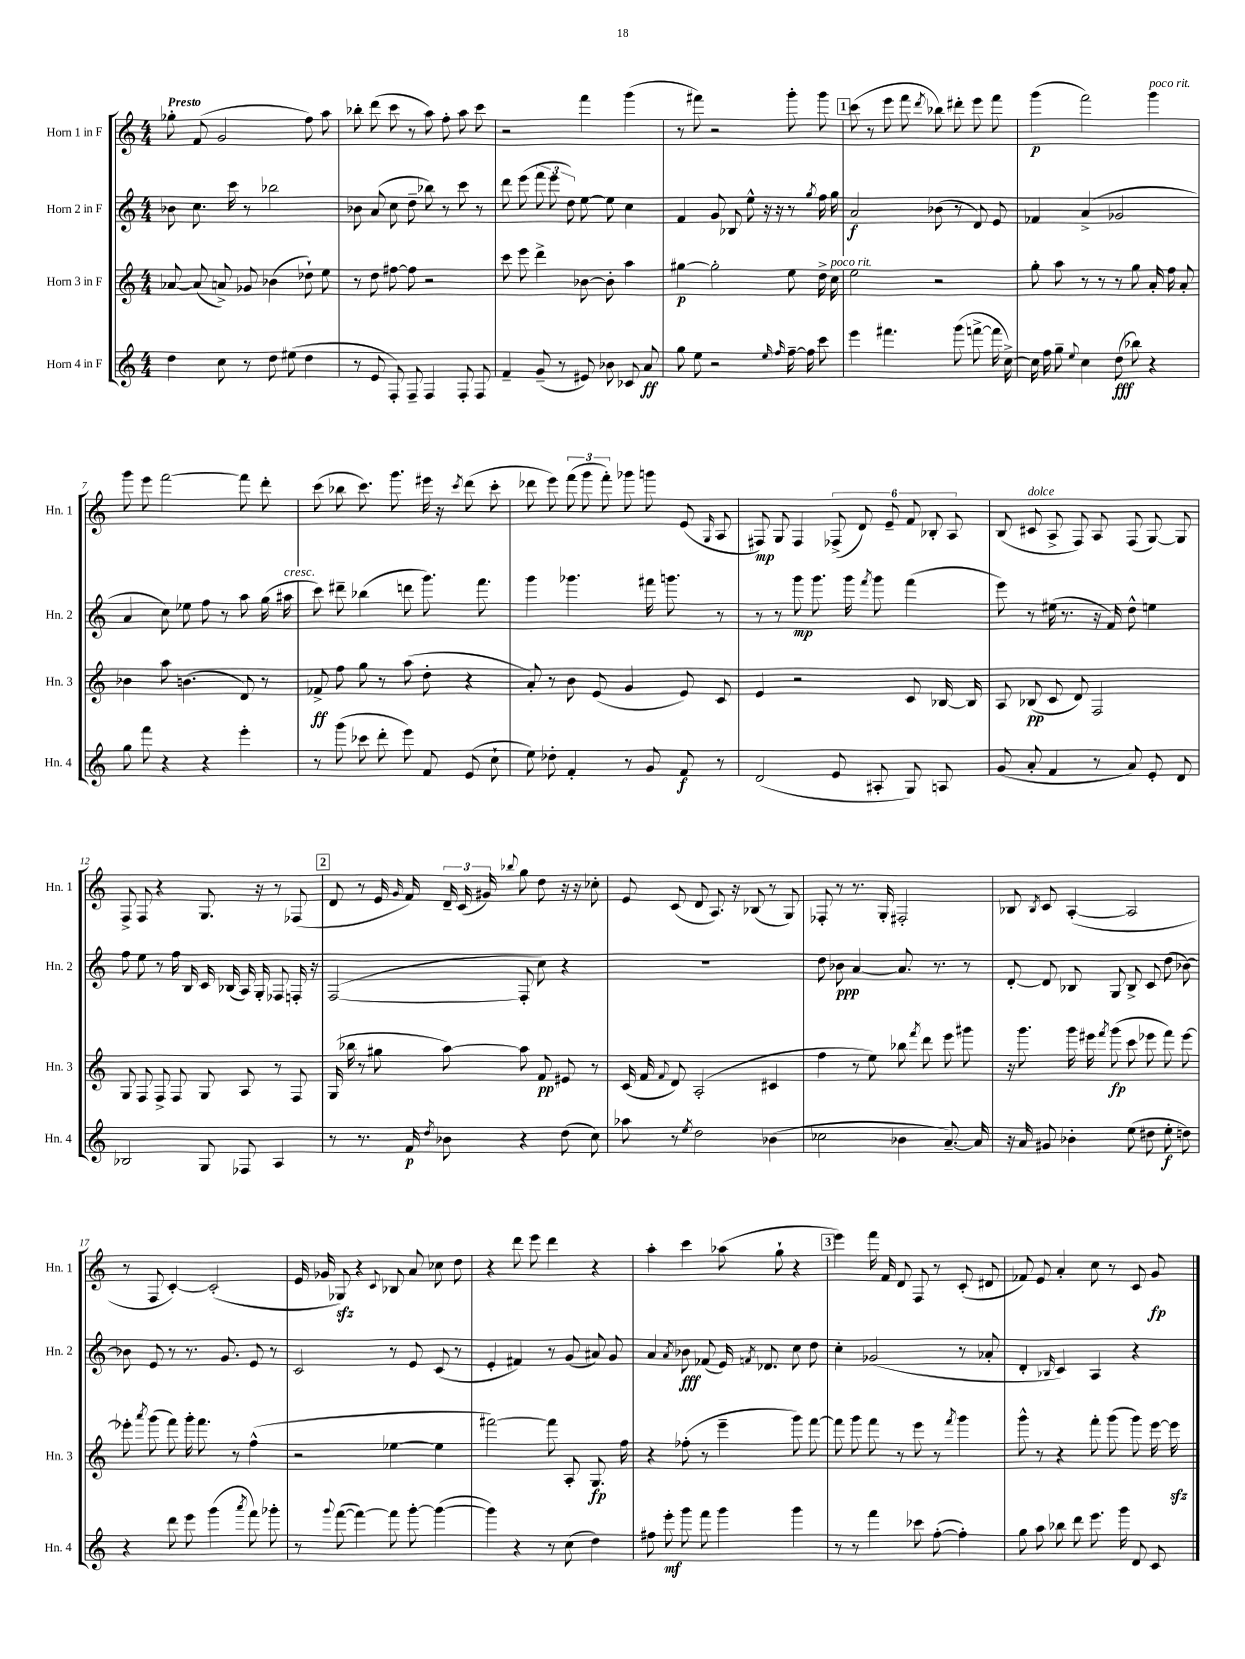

**kern	**dynam	**kern	**dynam	**kern	**dynam	**kern	**dynam
*part4	*part4	*part3	*part3	*part2	*part2	*part1	*part1
*staff4	*staff4	*staff3	*staff3	*staff2	*staff2	*staff1	*staff1
*I"Horn 4 in F	*	*I"Horn 3 in F	*	*I"Horn 2 in F	*	*I"Horn 1 in F	*
*I'Hn. 4	*	*I'Hn. 3	*	*I'Hn. 2	*	*I'Hn. 1	*
*clefG2	*	*clefG2	*	*clefG2	*	*clefG2	*
*k[]	*	*k[]	*	*k[]	*	*k[]	*
*M4/4	*	*M4/4	*	*M4/4	*	*M4/4	*
=1	=1	=1	=1	=1	=1	=1	=1
!	!	!	!	!	!	!LO:TX:a:B:t=Presto	!
4dd\	.	[8a-X/	.	8b-X\	.	8gg-X'\	.
.	.	(8a-/]	.	8.cc\	.	(8f/	.
8cc\	.	8an^/)	.	.	.	2g/	.
.	.	.	.	16ccc\	.	.	.
8r	.	8g-X/	.	8r	.	.	.
8dd\	.	(4b-X\	.	2bb-X\	.	.	.
(8ee#X\	.	.	.	.	.	.	.
4dd\	.	8dd-X`\)	.	.	.	8ff\)	.
.	.	8ee\	.	.	.	8aa\	.
=2	=2	=2	=2	=2	=2	=2	=2
8r	.	8r	.	8b-X\	.	8bb-X'\	.
8e/	.	8dd\	.	(8a/	.	(8ddd\	.
8F'/)	.	[8ff#X\	.	8cc\	.	8ccc\	.
8F~/	.	8ff#\]	.	8dd~\	.	8r	.
4F/	.	2r	.	8bb-X\)	.	8aa\)	.
.	.	.	.	8r	.	8ff'\	.
8F'/	.	.	.	8ccc\	.	8aa\	.
8F/	.	.	.	8r	.	8ccc\	.
=3	=3	=3	=3	=3	=3	=3	=3
4f~/	.	8ccc\	.	8ddd\	.	2r	.
.	.	8eee\	.	(8eee\	.	.	.
(8g~/	.	4ddd^\	.	12fff\	.	.	.
.	.	.	.	12eee\	.	.	.
8r	.	.	.	.	.	.	.
.	.	.	.	12dd\)	.	.	.
8e#X/)	.	[8b-X\	.	[8ee\	.	4fff\	.
8b-X\	.	8b-'\]	.	8ee\]	.	.	.
8c-X/	.	4aa\	.	4cc\	.	(4ggg\	.
8a/	ff	.	.	.	.	.	.
=4	=4	=4	=4	=4	=4	=4	=4
8gg\	.	[4gg#X\	p	4f/	.	8r	.
8ee\	.	.	.	.	.	8fff#X\)	.
2r	.	2gg#'\]	.	8g/	.	2r	.
.	.	.	.	8B-X/	.	.	.
.	.	.	.	8ee^^\	.	.	.
.	.	.	.	16r	.	.	.
.	.	.	.	16r	.	.	.
16qqee/	.	.	.	.	.	.	.
16qqff/	.	.	.	.	.	.	.
[16ff~\	.	8ee\	.	8r	.	8ggg'\	.
16ff\]	.	.	.	.	.	.	.
.	.	.	.	8qgg/	.	.	.
8ccc\	.	16dd^\	.	16ff\	.	8ggg\	.
!	!	!LO:TX:a:i:t=poco rit.	!	!	!	!	!
.	.	16cc\	.	16gg\	.	.	.
!!LO:REH:place=s1:t=1
=5	=5	=5	=5	=5	=5	=5	=5
4eee\	.	2ee\	.	2a/	f	(8ccc\	.
.	.	.	.	.	.	8r	.
4.fff#X\	.	.	.	.	.	8eee\	.
.	.	.	.	.	.	8fff\	.
.	.	.	.	.	.	8qddd/	.
.	.	2r	.	(8b-X\	.	8bb-X\)	.
(8ggg\	.	.	.	8r	.	8ddd#X'\	.
[8fffn^\	.	.	.	8d/)	.	8eee\	.
16fff\]	.	.	.	8e/	.	8fff\	.
[16cc^\)	.	.	.	.	.	.	.
=6	=6	=6	=6	=6	=6	=6	=6
16cc\]	.	8gg'\	.	4f-X/	.	(4ggg\	p
16ff\	.	.	.	.	.	.	.
8gg~\	.	8aa\	.	.	.	.	.
8qqee/	.	.	.	.	.	.	.
4cc\	.	8r	.	(4a^/	.	2fff\)	.
.	.	8r	.	.	.	.	.
(8dd\	fff	8r	.	2g-X/	.	.	.
8bb-X\)	.	8gg\	.	.	.	.	.
!	!	!	!	!	!	!LO:TX:a:i:t=poco rit.	!
4r	.	16a'/	.	.	.	4ggg\	.
.	.	16ff\	.	.	.	.	.
.	.	8a'/	.	.	.	.	.
!!LO:LB:g=z
=7	=7	=7	=7	=7	=7	=7	=7
8gg\	.	4b-X\	.	4a/	.	8ggg\	.
8fff\	.	.	.	.	.	8eee\	.
4r	.	8aa\	.	8cc\)	.	[2fff\	.
.	.	(4.bn\	.	8ee-X\	.	.	.
4r	.	.	.	8ff\	.	.	.
.	.	.	.	8r	.	.	.
4eee'\	.	8d/)	.	8aa\	.	8fff\]	.
.	.	8r	.	(16gg\	.	8ddd'\	.
!	!	!	!	!LO:TX:a:i:t=cresc.	!	!	!
.	.	.	.	16aa#X\	.	.	.
=8	=8	=8	=8	=8	=8	=8	=8
8r	.	8f-X^/	ff	8ccc\)	.	(8ccc\	.
(8ggg\	.	8ff\	.	8ddd#X~\	.	8bb-X\	.
8ccc-X\	.	8gg\	.	(4bb-X\	.	8.ccc\)	.
8ddd'\	.	8r	.	.	.	.	.
.	.	.	.	.	.	8.ggg\	.
8eee\)	.	(8aa\	.	8dddn\	.	.	.
8f/	.	8dd'\	.	8.ggg\)	.	16eee#X\	.
.	.	.	.	.	.	16r	.
.	.	.	.	.	.	8qccc/	.
(8e/	.	4r	.	.	.	(8ddd\	.
.	.	.	.	8.fff\	.	.	.
8cc`\	.	.	.	.	.	8ccc'\	.
=9	=9	=9	=9	=9	=9	=9	=9
8ee\)	.	8a'/)	.	4ggg\	.	8ddd-X\	.
8dd-X'\	.	8r	.	.	.	8eee\)	.
4f'/	.	8b\	.	4.ggg-X\	.	(12fff\	.
.	.	.	.	.	.	12ggg\	.
.	.	(8e/	.	.	.	.	.
.	.	.	.	.	.	12fff'\)	.
8r	.	4g/	.	.	.	8ggg-X\	.
8g/	.	.	.	16fff#X\	.	8gggn\	.
.	.	.	.	8.gggn\	.	.	.
8f/	f	8e/)	.	.	.	(8e/	.
.	.	.	.	.	.	16qqG/	.
8r	.	8c/	.	8r	.	8A/	.
=10	=10	=10	=10	=10	=10	=10	=10
(2d/	.	4e/	.	8r	.	8F#X/)	mp
.	.	.	.	8r	.	8G/	.
.	.	2r	.	8ggg\	mp	4F#/	.
.	.	.	.	8.ggg\	.	.	.
8e/	.	.	.	.	.	(12F-X^/	.
.	.	.	.	16ggg\	.	.	.
.	.	.	.	.	.	12d/)	.
.	.	.	.	8qfff/	.	.	.
8A#X'/	.	.	.	8ggg\	.	.	.
.	.	.	.	.	.	12e~/	.
8G/)	.	8c/	.	(4fff\	.	12f/	.
.	.	.	.	.	.	12B-X'/	.
8An/	.	[16B-X/	.	.	.	.	.
.	.	.	.	.	.	12A/	.
.	.	16B-/]	.	.	.	.	.
=11	=11	=11	=11	=11	=11	=11	=11
(8g/	.	8A/	.	8eee\)	.	(8B/	.
!	!	!	!	!	!	!LO:TX:a:i:t=dolce	!
8a'/	.	(8B-X/	pp	8r	.	8c#X/	.
4f/	.	8c/	.	(16ee#X\	.	8A^/	.
.	.	.	.	8.r	.	.	.
.	.	8d/)	.	.	.	8F/)	.
8r	.	2F/	.	16r	.	8A/	.
.	.	.	.	16f/)	.	.	.
8a/)	.	.	.	8dd^^\	.	(8F/	.
8e'/	.	.	.	4een\	.	[8G/)	.
8d/	.	.	.	.	.	8G/]	.
!!LO:LB:g=z
=12	=12	=12	=12	=12	=12	=12	=12
2B-X/	.	8G/	.	8ff\	.	8F^/	.
.	.	8F/	.	8ee\	.	8F/	.
.	.	8F^/	.	8r	.	4r	.
.	.	8F/	.	16ff\	.	.	.
.	.	.	.	16B/	.	.	.
8G/	.	8G/	.	16c/	.	8.G/	.
.	.	.	.	(16B-X/	.	.	.
8F-X/	.	8A/	.	16A/)	.	.	.
.	.	.	.	16G'/	.	16r	.
4A/	.	8r	.	8F-X/	.	8r	.
.	.	8F/	.	16Fn'/	.	(8F-X/	.
.	.	.	.	16r	.	.	.
!!LO:REH:place=s1:t=2
=13	=13	=13	=13	=13	=13	=13	=13
8r	.	(16G/	.	([2F/	.	8d/	.
.	.	16bb-X\	.	.	.	.	.
8.r	.	8r	.	.	.	8r	.
.	.	8gg#X\	.	.	.	16e/	.
.	.	.	.	.	.	16qqg/	.
16f/	p	.	.	.	.	16f/)	.
8qdd/	.	.	.	.	.	.	.
8b-X\	.	[8aa\)	.	.	.	24d~/	.
.	.	.	.	.	.	(24c/	.
.	.	.	.	.	.	24g#X/)	.
.	.	.	.	.	.	8qqbb-X/	.
4r	.	8aa\]	.	8F'/]	.	8gg\	.
.	.	8f/	pp	8cc\)	.	8dd\	.
(8dd\	.	8e#X/	.	4r	.	16r	.
.	.	.	.	.	.	16r	.
8cc\)	.	8r	.	.	.	8cc-X'\	.
=14	=14	=14	=14	=14	=14	=14	=14
8aa-X\	.	(16c/	.	1r	.	8e/	.
.	.	16f/	.	.	.	.	.
.	.	8qqf/	.	.	.	.	.
8r	.	8d/)	.	.	.	(8c/	.
8qee/	.	.	.	.	.	.	.
2dd\	.	(2A'/	.	.	.	8d/	.
.	.	.	.	.	.	8.A/)	.
.	.	.	.	.	.	16r	.
.	.	.	.	.	.	(8B-X/	.
(4b-X\	.	4c#X/	.	.	.	8r	.
.	.	.	.	.	.	8G/)	.
=15	=15	=15	=15	=15	=15	=15	=15
2cc-X\	.	4ff\	.	8dd\	.	8F-X'/	.
.	.	.	.	8b-X\	ppp	8r	.
.	.	8r	.	[4a/	.	8.r	.
.	.	8ee\)	.	.	.	.	.
.	.	.	.	.	.	16G'/	.
4b-X\	.	8bb-X\	.	8.a/]	.	2F#X'/	.
.	.	8qfff/	.	.	.	.	.
.	.	8ddd\	.	.	.	.	.
.	.	.	.	8.r	.	.	.
[8.a~/)	.	8eee\	.	.	.	.	.
.	.	8ggg#X\	.	8r	.	.	.
16a/]	.	.	.	.	.	.	.
=16	=16	=16	=16	=16	=16	=16	=16
16r	.	16r	.	[8d'/	.	8B-X/	.
16a/	.	8.ggg\	.	.	.	.	.
.	.	.	.	.	.	8qB-/	.
8g#X/	.	.	.	8d/]	.	8c/	.
4b-X'\	.	16ggg\	.	8B-X/	.	([4A'/	.
.	.	16eee#X\	.	.	.	.	.
.	.	8qfff/	.	.	.	.	.
.	.	(8ggg\	fp	8G/	.	.	.
(8ee\	.	8ccc\	.	8B-^/	.	2A/]	.
8dd#X\	.	8eee-X\	.	8c/	.	.	.
8ee'\	f	8fff\)	.	(8dd\	.	.	.
8ddn\)	.	[8eee-\	.	[8b-X\)	.	.	.
!!LO:LB:g=z
=17	=17	=17	=17	=17	=17	=17	=17
4r	.	8eee-X'\]	.	8b-X\]	.	8r	.
.	.	8qaaa/	.	.	.	.	.
.	.	(8ggg\	.	8e/	.	8F/	.
8ddd\	.	8fff\)	.	8r	.	[4c'/)	.
8eee\	.	16ggg'\	.	8.r	.	.	.
.	.	8.fff\	.	.	.	.	.
(4ggg\	.	.	.	.	.	(2c'/]	.
.	.	.	.	8.g/	.	.	.
.	.	8r	.	.	.	.	.
8qaaa/	.	.	.	.	.	.	.
8fff\)	.	(4ff^^\	.	8e/	.	.	.
8ggg-X'\	.	.	.	8r	.	.	.
=18	=18	=18	=18	=18	=18	=18	=18
8r	.	2r	.	2c/	.	16e/	.
.	.	.	.	.	.	16g-X/	.
8qqggg/	.	.	.	.	.	.	.
([8fff\	.	.	.	.	.	8G-Xzz/)	.
4fff\_)	.	.	.	.	.	4r	.
.	.	.	.	.	.	8qqc/	.
8fff\]	.	[4ee-X\	.	8r	.	8B-X/	.
[8ggg'\	.	.	.	8e/	.	8a/	.
(4ggg\_	.	4ee-\]	.	(8c/	.	8cc-X\	.
.	.	.	.	8r	.	8dd\	.
=19	=19	=19	=19	=19	=19	=19	=19
4ggg\])	.	[2fff#X\)	.	4e'/	.	4r	.
4r	.	.	.	4f#X/)	.	8ddd\	.
.	.	.	.	.	.	8eee\	.
8r	.	8fff#\]	.	8r	.	4ddd\	.
(8cc\	.	8A'/	.	(8g/	.	.	.
4dd\)	.	8.G/	fp	8a#X/)	.	4r	.
.	.	.	.	8g/	.	.	.
.	.	16ff\	.	.	.	.	.
=20	=20	=20	=20	=20	=20	=20	=20
8ff#X\	.	4r	.	4a/	.	4aa'\	.
8eee'\	mf	.	.	.	.	.	.
.	.	.	.	8qa/	.	.	.
8ggg\	.	(8ff-X'\	.	8b-X\	fff	4ccc\	.
8fff\	.	8r	.	(8f-X/	.	.	.
4ggg\	.	4eee~\	.	16e/)	.	(8aa-X\	.
.	.	.	.	8qfn/	.	.	.
.	.	.	.	8.d-X/	.	.	.
.	.	.	.	.	.	8gg`\	.
4ggg\	.	8ggg\)	.	8cc\	.	4r	.
.	.	[8fff\	.	8dd\	.	.	.
!!LO:REH:place=s1:t=3
=21	=21	=21	=21	=21	=21	=21	=21
8r	.	8fff\]	.	4cc'\	.	4eee\)	.
8r	.	8ggg\	.	.	.	.	.
4fff\	.	8fff\	.	(2g-X/	.	16fff\	.
.	.	.	.	.	.	16f/	.
.	.	8r	.	.	.	8d/	.
8ccc-X\	.	8eee\	.	.	.	8F/	.
([8ff'\	.	8r	.	.	.	8r	.
.	.	8qfff/	.	.	.	.	.
4ff'\])	.	4ggg\	.	8r	.	(8c'/	.
.	.	.	.	8a-X'/	.	8d#X/	.
=22	=22	=22	=22	=22	=22	=22	=22
8gg\	.	8ggg^^\	.	4d'/	.	8f-X/)	.
8aa\	.	8r	.	.	.	8e/	.
.	.	.	.	16qqB-X/	.	.	.
8bb-X\	.	4r	.	4c/)	.	4a'/	.
8ddd\	.	.	.	.	.	.	.
8.eee\	.	8fff'\	.	4A/	.	8cc\	.
.	.	(8ggg\	.	.	.	8r	.
16ggg\	.	.	.	.	.	.	.
8d/	.	8ggg\)	.	4r	.	8c/	.
8c/	.	[16eee\	.	.	.	8g/	fp
.	.	16eeezz\]	.	.	.	.	.
==	==	==	==	==	==	==	==
*-	*-	*-	*-	*-	*-	*-	*-
